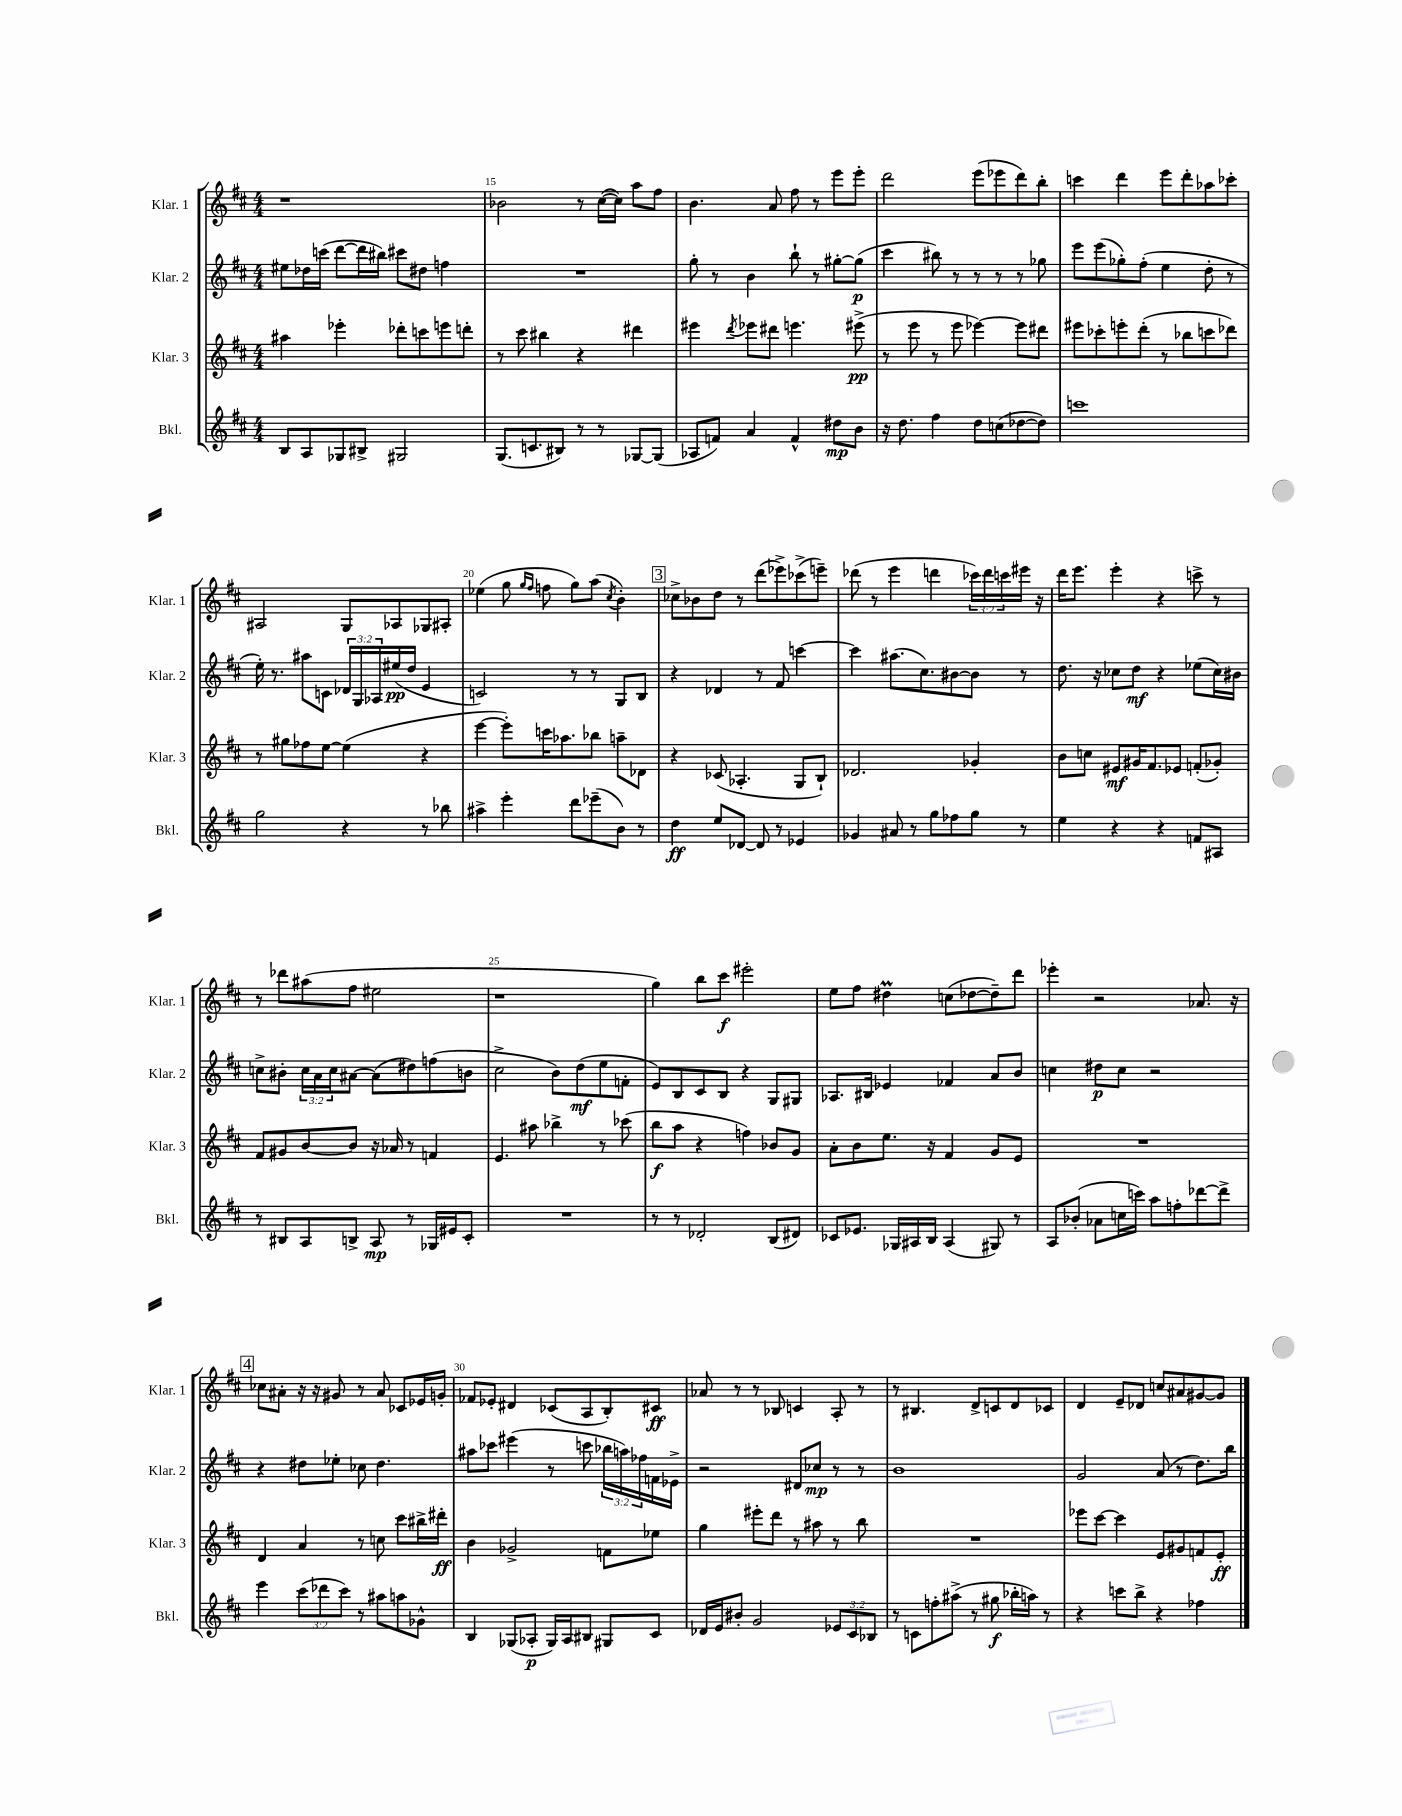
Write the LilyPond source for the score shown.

<<
\new StaffGroup <<
\new Staff = "s0" \with { instrumentName = "Klar. 1" shortInstrumentName = "Klar. 1" } {
    \clef treble \key d \major \numericTimeSignature \time 4/4 \override Staff.TupletNumber.text = #tuplet-number::calc-fraction-text
    r1 |
    bes'2 r8 cis''16~( cis''16) a''8 fis''8 |
    b'4. a'8 fis''8 r8 e'''8 e'''8-. |
    d'''2 e'''8( ees'''8 d'''8) b''8-. |
    c'''4 d'''4 e'''8 d'''8-. aes''8 ces'''8-. |
    ais2 g8 aes8 ges8 ais8-. |
    ees''4( g''8 \grace { g''16 fis''16 } f''8 g''8) a''8( \acciaccatura { cis''8 } b'4-.) |
    \mark \markup { \box "3" } ces''8-> bes'8 d''8 r8 d'''8( ees'''8->) ces'''8->( e'''8--) |
    des'''8( r8 e'''4 d'''4 \tuplet 3/2 { ces'''16) d'''16 c'''16 } eis'''16 r16 |
    d'''16 e'''8. e'''4-. r4 c'''8-> r8 |
    r8 des'''8 ais''8( fis''8 eis''2 |
    r1 |
    g''4) b''8 cis'''8\f eis'''2-. |
    e''8 fis''8 dis''4\prall c''8( des''8~ des''8--) d'''8 |
    ees'''4-. r2 aes'8. r16 |
    \mark \markup { \box "4" } ces''8 ais'8-. r16 r16 gis'8 r8 ais'8 ces'8 ees'16 g'16-. |
    fes'8 ees'8-. dis'4 ces'8( a8 b8-.) cis'8\ff |
    aes'8 r8 r8 bes8 c'4 a8-. r8 |
    r8 bis4. d'8-> c'8 d'8 ces'8 |
    d'4 e'8-- des'8 c''8 ais'8 gis'8~ gis'8 \bar "|." |
}
\new Staff = "s1" \with { instrumentName = "Klar. 2" shortInstrumentName = "Klar. 2" } {
    \clef treble \key d \major \numericTimeSignature \time 4/4 \override Staff.TupletNumber.text = #tuplet-number::calc-fraction-text
    eis''8 des''16 c'''16( d'''8~ d'''16 bis''16) cis'''8 dis''8 f''4 |
    R1 |
    g''8-. r8 b'4 b''8-! r8 gis''8~-. gis''8\p( |
    cis'''4 bis''8) r8 r8 r8 r8 ges''8 |
    e'''8 e'''8( ges''8-.) fis''8-.( e''4 d''8-. r8 |
    e''16-.) r8. ais''8 c'8 \tuplet 3/2 { des'16 g16 aes16 } eis''16\pp( d''16 e'4 |
    c'2) r8 r8 g8 b8 |
    \mark \markup { \box "3" } r4 des'4 r8 fis'8 c'''4~ |
    c'''4 ais''8.( cis''8.) bis'8~ bis'8 r8 |
    d''8. r16 ces''8 d''8\mf r4 ees''8( ces''16) bis'16 |
    c''8-> bis'8-. \tuplet 3/2 { c''16 a'16 c''16 } ais'8~ ais'8( dis''8) f''8( b'8 |
    cis''2-> b'8) d''8\mf( e''8 f'8-. |
    e'8) b8 cis'8 b8 r4 g8 gis8 |
    aes8. bis16 ees'4 fes'4 a'8 b'8 |
    c''4 dis''8\p c''8 r2 |
    \mark \markup { \box "4" } r4 dis''8 ees''8-. ces''8 dis''4. |
    ais''8 ces'''8 eis'''4( r8 c'''8 \tuplet 3/2 { bes''16 a''16) fes''16 } f'16 ees'16-> |
    r2 dis'8 ces''8\mp r8 r8 |
    b'1 |
    g'2 a'8( r8 d''8.) b''16 \bar "|." |
}
\new Staff = "s2" \with { instrumentName = "Klar. 3" shortInstrumentName = "Klar. 3" } {
    \clef treble \key d \major \numericTimeSignature \time 4/4
    ais''4 ees'''4-. des'''8-. c'''8 e'''8 d'''8-. |
    r8 cis'''8 bis''4 r4 dis'''4 |
    eis'''4 \acciaccatura { d'''8 } ees'''8 dis'''8 e'''4. eis'''8->\pp( |
    r8 e'''8 r8 e'''8 ees'''4~) ees'''8 dis'''8 |
    eis'''8 ces'''8-. e'''8-. d'''8-.( r8 bes''8 c'''8 des'''8) |
    r8 gis''8 fes''8 e''8~ e''4( r4 |
    e'''4~ e'''8-.) c'''16 aes''8. bes''8 a''8-- des'8 |
    \mark \markup { \box "3" } r4 ces'8( aes4.-. g8 b8-!) |
    des'2. ges'4-. |
    b'8 c''8 eis'8\mf gis'16 fis'8. ees'8 f'8-.( ges'8-.) |
    fis'8 gis'8 b'8~ b'8 r16 aes'16 r8 f'4 |
    e'4. ais''8 bes''4-> r8 ces'''8( |
    b''8\f a''8 r4 f''4) bes'8 g'8 |
    a'8-. b'8 e''8. r16 fis'4 g'8 e'8 |
    R1 |
    \mark \markup { \box "4" } d'4 a'4 r8 c''8 cis'''8 bis''16-> dis'''16-.\ff |
    b'4 ges'2-> f'8 ees''8 |
    g''4 eis'''8-. d'''8 r8 ais''8 r8 b''8 |
    R1 |
    ees'''8 cis'''8~ cis'''4 e'8 gis'8 f'8 e'8-.\ff \bar "|." |
}
\new Staff = "s3" \with { instrumentName = "Bkl." shortInstrumentName = "Bkl." } {
    \clef treble \key d \major \numericTimeSignature \time 4/4 \override Staff.TupletNumber.text = #tuplet-number::calc-fraction-text
    b8 a8 ges8 bis8-> gis2 |
    g8.( c'8. bis8) r8 r8 ges8~ ges8( |
    aes8 f'8) a'4 f'4-^ dis''8\mp b'8 |
    r16 d''8. fis''4 d''8 c''8( des''8~ des''8) |
    c'''1 |
    g''2 r4 r8 bes''8 |
    ais''4-> e'''4-. d'''8 ees'''8--( b'8) r8 |
    \mark \markup { \box "3" } d''4\ff e''8 des'8~ des'8 r8 ees'4 |
    ges'4 ais'8 r8 g''8 fes''8 g''8 r8 |
    e''4 r4 r4 f'8 ais8 |
    r8 bis8 a8 b8-> a8\mp r8 ges16 eis'16 cis'8-. |
    R1 |
    r8 r8 des'2-. b8( dis'8) |
    ces'8 ees'8. ges16 ais16 b16 ais4( gis8) r8 |
    a8 bes'8-.( aes'8 c''16 c'''16) a''8 f''8-. des'''8~ des'''8-> |
    \mark \markup { \box "4" } e'''4 \tuplet 3/2 { cis'''8( des'''8 cis'''8) } r8 ais''8 a''8 ges'8-^ |
    b4 ges8( aes8-.\p ges16) aes16 bis8 gis8 cis'8 |
    des'16 e'16 bis'8-. g'2 \tuplet 3/2 { ees'8 cis'8 bes8 } |
    r8 c'8 f''8-. ais''8->( r8 gis''8\f bes''16-. a''16) r8 |
    r4 c'''8 b''8-> r4 fes''4 \bar "|." |
}
>>
>>
\layout { \context { \Score currentBarNumber = #14 \override BarNumber.break-visibility = ##(#f #t #t) barNumberVisibility = #(every-nth-bar-number-visible 5) } }
